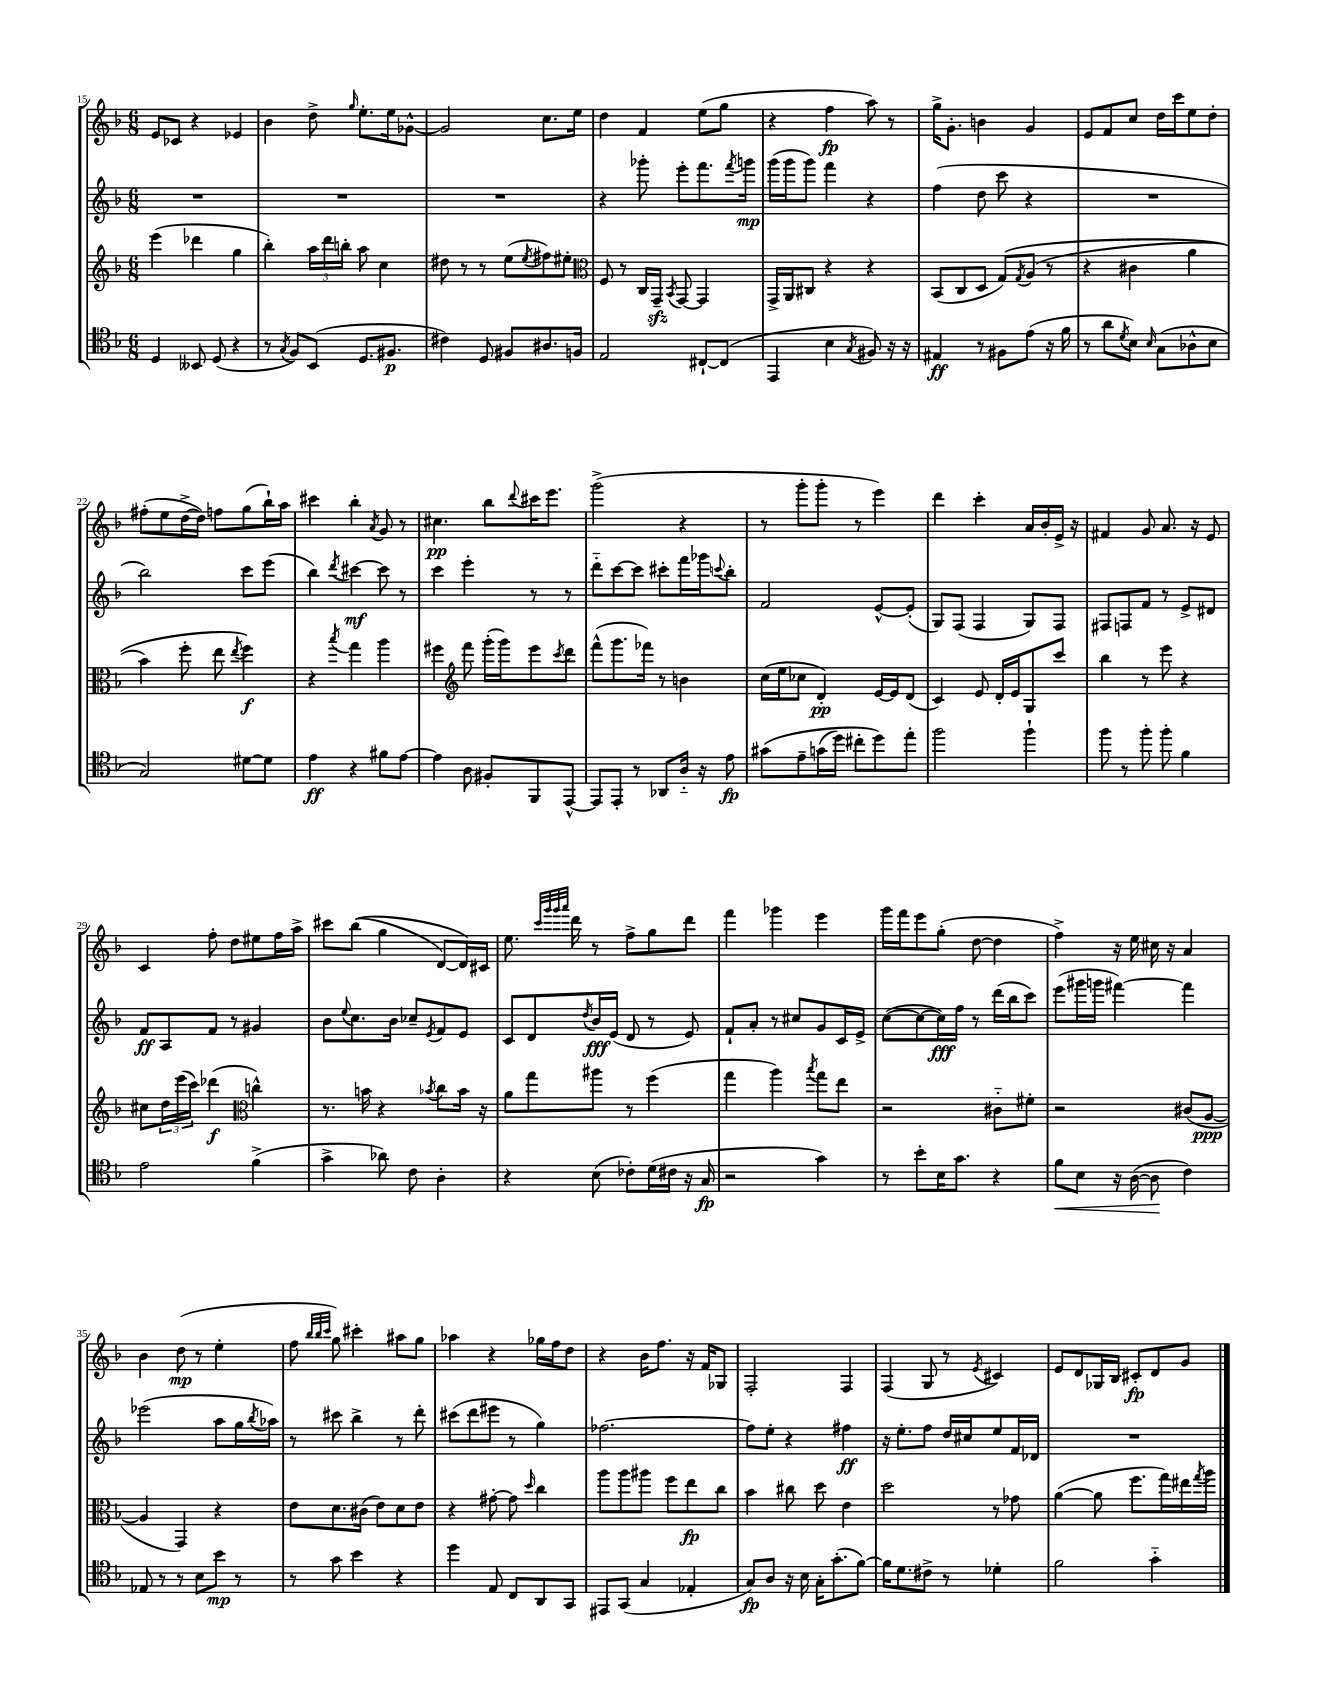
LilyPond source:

<<
\new StaffGroup <<
\new Staff = "s0" {
    \clef treble \key f \major \numericTimeSignature \time 6/8
    e'8 ces'8 r4 ees'4 |
    bes'4 d''8-> \grace { g''16 } e''8.-. e''16 ges'8~-^ |
    ges'2 c''8. e''16 |
    d''4 f'4 e''8( g''8 |
    r4 f''4\fp a''8) r8 |
    g''16-> g'8.-. b'4 g'4 |
    e'8 f'8 c''8 d''16 c'''16 e''8 d''8-. |
    fis''8-.( e''8 d''16~-> d''16) f''8 g''8( bes''16-!) a''16 |
    cis'''4 bes''4-. \acciaccatura { a'8 } g'8 r8 |
    cis''4.\pp bes''8 \appoggiatura { d'''8 } cis'''16 e'''8. |
    g'''2->( r4 |
    r8 g'''8-. g'''8-. r8 e'''4) |
    d'''4 c'''4-. a'16 bes'16-. e'16-> r16 |
    fis'4 g'8 a'8. r16 e'8 |
    c'4 f''8-. d''8 eis''8 f''16 a''16-> |
    cis'''8 bes''8(\( g''4 d'8~) d'16\) cis'16 |
    e''8. \grace { c'''32 g'''32 g'''32 a'''32 } d'''16 r8 f''8-> g''8 d'''8 |
    f'''4 ges'''4 e'''4 |
    g'''16 f'''16 e'''8 g''8-.( d''8~ d''4 |
    f''4->) r16 e''16 cis''16 r16 a'4 |
    bes'4 d''8\mp( r8 e''4-. |
    f''8 \grace { bes''32 bes''32 c'''32 } g''8) cis'''4-. ais''8 g''8 |
    aes''4 r4 ges''16 f''16 d''8 |
    r4 bes'16 f''8. r16 f'16 ges8 |
    f2-. f4 |
    f4( g8 r8 \acciaccatura { e'8 } cis'4) |
    e'8 d'8 ges16 bes16 cis'8-.\fp d'8 g'8 \bar "|." |
}
\new Staff = "s1" {
    \clef treble \key f \major \numericTimeSignature \time 6/8
    R2. |
    R2. |
    R2. |
    r4 ges'''8-. e'''8-. f'''8. \acciaccatura { f'''8 } g'''16\mp |
    g'''16( g'''16 g'''8) f'''4 r4 |
    f''4( d''8 c'''8 r4 |
    R2. |
    bes''2) c'''8 e'''8( |
    bes''4) \acciaccatura { d'''8 } cis'''4~\mf cis'''8 r8 |
    c'''4 e'''4-. r8 r8 |
    d'''8-_ c'''8~ c'''8 cis'''8-. f'''16 ges'''16 \appoggiatura { c'''8 } bes''8-. |
    f'2 e'8~-^ e'8-.( |
    g8) f8( f4 g8) f8 |
    fis8 f8 f'8 r8 e'8-> dis'8 |
    f'8\ff a8 f'8 r8 gis'4 |
    bes'8 \appoggiatura { e''8 } c''8. bes'16 ces''8-- \acciaccatura { e'8 } f'8 e'8 |
    c'8 d'8 \acciaccatura { d''8 } bes'16\fff e'16( d'8 r8 e'8) |
    f'8-! a'8-. r8 cis''8 g'8 c'16 e'16-> |
    c''8~( c''8~ c''16\fff) f''16 r8 d'''16( bes''16 c'''8) |
    e'''8( gis'''16 g'''16 fis'''4~) fis'''4 |
    ees'''2( a''8 g''16 \acciaccatura { bes''8 } aes''16) |
    r8 cis'''8 bes''4-> r8 d'''8-. |
    cis'''8( d'''8 eis'''8 r8 g''4) |
    fes''2.~ |
    fes''8 e''8-. r4 fis''4\ff |
    r16 e''8.-. f''8 d''16 cis''16 e''8 f'16 des'16 |
    R2. \bar "|." |
}
\new Staff = "s2" {
    \clef treble \key f \major \numericTimeSignature \time 6/8
    e'''4( des'''4 g''4 |
    bes''4-.) \tuplet 3/2 { a''16 d'''16 b''16-. } a''8 c''4 |
    dis''8 r8 r8 e''8( \acciaccatura { e''8 } fis''8) eis''8-. |
    \clef alto f8 r8 c16 g,16--\sfz \acciaccatura { bes,8 } g,8~ g,4 |
    g,16-> a,16 cis8 r4 r4 |
    bes,8( c8 d8 g8)\( \acciaccatura { g8 } a8( r8 |
    r4 cis'4 a'4 |
    bes'4) f''8-. e''8 \acciaccatura { e''8 } f''4\f\) |
    r4 \acciaccatura { bes''8 } g''4 a''4 |
    fis''4 \clef treble f'''8 g'''16-.( g'''16) e'''8 \acciaccatura { c'''8 } d'''8 |
    f'''8-^( g'''8. fes'''16) r8 b'4 |
    c''16( e''16 ces''8 d'4-.\pp) e'16~ e'16 d'8( |
    c'4) e'8 d'16-. e'16 g8 c'''8 |
    bes''4 r8 e'''8 r4 |
    cis''8 \tuplet 3/2 { d''16 e'''16( c'''16) } des'''4\f( \clef alto c''4-^) |
    r8. b'16 r4 \acciaccatura { bes'8 } c''8 bes'16 r16 |
    a'8 g''8 ais''8 r8 f''4( |
    g''4 a''4) \acciaccatura { bes''8 } g''8 e''8 |
    r2 cis'8-_ fis'8-. |
    r2 cis'8( a8~\ppp |
    a4 g,4) r4 |
    e'8 d'8. cis'16( e'8) d'8 e'8 |
    r4 gis'8~-. gis'8 \grace { d''16 } c''4 |
    a''8 a''8 ais''8 f''8 e''8\fp c''8 |
    bes'4 cis''8 d''8 e'4 |
    d''2 r8 ges'8 |
    a'4~( a'8 f''8. g''16) eis''16 \acciaccatura { g''8 } a''16 \bar "|." |
}
\new Staff = "s3" {
    \clef tenor \key f \major \numericTimeSignature \time 6/8
    d4 beses,8 d8( r4 |
    r8 \acciaccatura { g8 } f8) bes,8( d8. fis8.\p |
    cis'4) d8 fis8 ais8. f16 |
    e2 cis8~-! cis8( |
    e,4 bes4 \acciaccatura { g8 } fis8) r16 r16 |
    eis4\ff r8 fis8 e'8( r16 f'16 |
    r8 a'8 \acciaccatura { d'8 } bes8) \grace { bes16 } g8( aes8-^ bes8 |
    g2) dis'8~ dis'8 |
    e'4\ff r4 fis'8 e'8~ |
    e'4 a8 fis8-. f,8 e,8~-^ |
    e,8 e,8-. r8 aes,8 a16-_ r16 e'8\fp |
    gis'8\( e'8-- g'16( d''16) cis''8-. d''8\) e''8-. |
    f''2 f''4-! |
    f''8 r8 f''8-. f''8-. f'4 |
    e'2 f'4->( |
    g'4-> aes'8) c'8 a4-. |
    r4 bes8( ces'8-.) d'16( cis'16 r16 g16\fp |
    r2 g'4) |
    r8 bes'8-. bes16 g'8. r4 |
    f'8\< bes8 r16 a16~( a8\! c'4) |
    ees8 r8 r8 bes8 bes'8\mp r8 |
    r8 g'8 bes'4 r4 |
    d''4 e8 c8 a,8 g,8 |
    eis,8 g,8( g4 ees4-. |
    g8\fp) a8 r16 bes16 g16-. g'8.-.( f'8~) |
    f'16 d'8. cis'8-> r8 des'4-. |
    f'2 g'4-_ \bar "|." |
}
>>
>>
\layout { \context { \Score currentBarNumber = #15 } }
